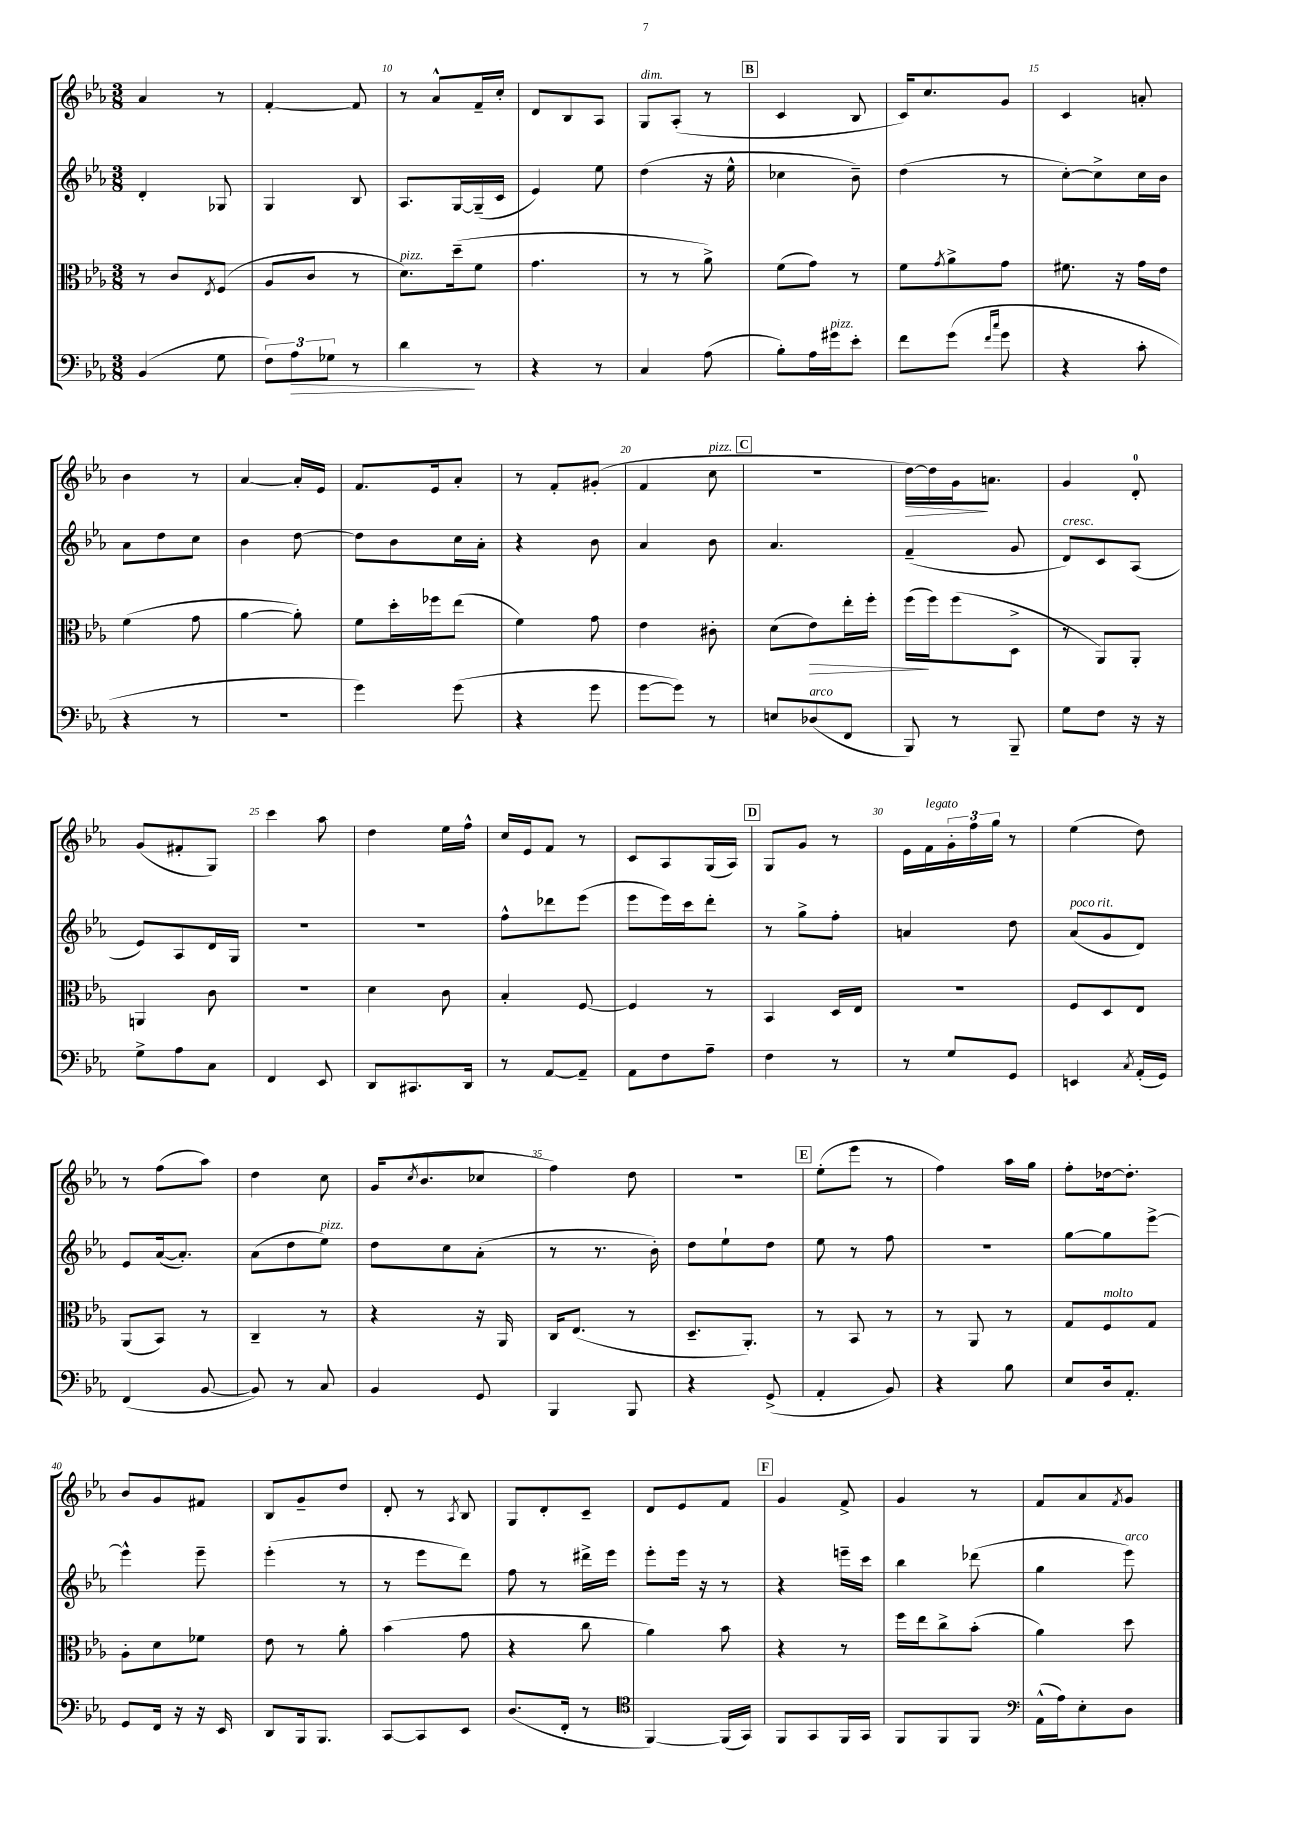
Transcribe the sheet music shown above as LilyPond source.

<<
\new StaffGroup <<
\new Staff = "s0" {
    \clef treble \key ees \major \numericTimeSignature \time 3/8
    aes'4 r8 |
    f'4~-. f'8 |
    r8 aes'8-^ f'16-- c''16-. |
    d'8 bes8 aes8 |
    g8^\markup { \italic "dim." } aes8-.( r8 |
    \mark \markup { \box "B" } c'4 bes8 |
    c'16) c''8. g'8 |
    c'4 a'8-. |
    bes'4 r8 |
    aes'4~ aes'16-. ees'16 |
    f'8. ees'16 aes'8-. |
    r8 f'8-. gis'8-.( |
    f'4 c''8^\markup { \italic "pizz." } |
    \mark \markup { \box "C" } R4. |
    d''16~\>) d''16 g'16\! a'8. |
    g'4 d'8-0-. |
    g'8( fis'8-. g8) |
    c'''4 aes''8 |
    d''4 ees''16 f''16-^ |
    c''16 ees'16 f'8 r8 |
    c'8 aes8 g16( aes16) |
    \mark \markup { \box "D" } g8 g'8 r8 |
    ees'16 f'16^\markup { \italic "legato" } \tuplet 3/2 { g'16-. f''16 g''16 } r8 |
    ees''4( d''8) |
    r8 f''8( aes''8) |
    d''4 c''8 |
    g'16( \acciaccatura { c''8 } bes'8. ces''8 |
    f''4) d''8 |
    R4. |
    \mark \markup { \box "E" } ees''8-.( ees'''8 r8 |
    f''4) aes''16 g''16 |
    f''8-. des''16~ des''8.-. |
    bes'8 g'8 fis'8 |
    bes8 g'8-- d''8 |
    d'8-. r8 \acciaccatura { aes8 } bes8 |
    g8 d'8-. c'8-- |
    d'8 ees'8 f'8 |
    \mark \markup { \box "F" } g'4 f'8-> |
    g'4 r8 |
    f'8 aes'8 \acciaccatura { f'8 } g'8 \bar "|." |
}
\new Staff = "s1" {
    \clef treble \key ees \major \numericTimeSignature \time 3/8
    d'4-. ges8 |
    g4 bes8 |
    aes8. g16~ g16--( c'16 |
    ees'4) ees''8 |
    d''4( r16 ees''16-^ |
    \mark \markup { \box "B" } ces''4 bes'8--) |
    d''4( r8 |
    c''8~-.) c''8-> c''16 bes'16 |
    aes'8 d''8 c''8 |
    bes'4 d''8~ |
    d''8 bes'8 c''16 aes'16-. |
    r4 bes'8 |
    aes'4 bes'8 |
    \mark \markup { \box "C" } aes'4. |
    f'4--( g'8 |
    d'8^\markup { \italic "cresc." }) c'8 aes8( |
    ees'8) aes8 d'16 g16 |
    R4. |
    R4. |
    f''8-^ des'''8 ees'''8( |
    ees'''8 ees'''16) c'''16 d'''8-. |
    \mark \markup { \box "D" } r8 g''8-> f''8-. |
    a'4 d''8 |
    aes'8^\markup { \italic "poco rit." }( g'8 d'8) |
    ees'8 aes'16~( aes'8.-.) |
    aes'8( d''8 ees''8^\markup { \italic "pizz." }) |
    d''8 c''8 aes'8-.( |
    r8 r8. bes'16-.) |
    d''8 ees''8-! d''8 |
    \mark \markup { \box "E" } ees''8 r8 f''8 |
    R4. |
    g''8~ g''8 ees'''8~-> |
    ees'''4-^ ees'''8-- |
    ees'''4-.( r8 |
    r8 ees'''8 d'''8) |
    f''8 r8 dis'''16-> ees'''16 |
    ees'''8-. ees'''16 r16 r8 |
    \mark \markup { \box "F" } r4 e'''16-- c'''16 |
    bes''4 des'''8( |
    g''4 ees'''8^\markup { \italic "arco" }) \bar "|." |
}
\new Staff = "s2" {
    \clef alto \key ees \major \numericTimeSignature \time 3/8
    r8 c'8 \acciaccatura { ees8 } f8( |
    aes8 c'8 r8 |
    d'8.^\markup { \italic "pizz." }) d''16--( f'8 |
    g'4. |
    r8 r8 aes'8->) |
    \mark \markup { \box "B" } f'8( g'8) r8 |
    f'8 \acciaccatura { g'8 } aes'8-> g'8 |
    fis'8. r16 g'16 ees'16 |
    f'4( g'8 |
    aes'4~ aes'8-.) |
    f'8 d''16-. fes''16 ees''8( |
    f'4) g'8 |
    ees'4 cis'8-. |
    \mark \markup { \box "C" } d'8( ees'8\>) ees''16-. f''16-. |
    f''16\!( f''16) f''8( d8-> |
    r8 aes,8) aes,8-. |
    a,4 c'8 |
    R4. |
    d'4 c'8 |
    bes4-. f8~ |
    f4 r8 |
    \mark \markup { \box "D" } bes,4 d16 ees16 |
    R4. |
    f8 d8 ees8 |
    aes,8( bes,8) r8 |
    c4-- r8 |
    r4 r16 aes,16 |
    c16 ees8.( r8 |
    d8.-- aes,8.-.) |
    \mark \markup { \box "E" } r8 bes,8 r8 |
    r8 aes,8 r8 |
    g8 f8^\markup { \italic "molto" } g8 |
    aes8-. d'8 fes'8 |
    ees'8 r8 aes'8-. |
    bes'4( g'8 |
    r4 c''8 |
    aes'4) bes'8 |
    \mark \markup { \box "F" } r4 r8 |
    f''16 ees''16 c''8-> bes'8-.( |
    aes'4) d''8 \bar "|." |
}
\new Staff = "s3" {
    \clef bass \key ees \major \numericTimeSignature \time 3/8
    bes,4( g8 |
    \tuplet 3/2 { f8) aes8\> ges8 } r8 |
    d'4\! r8 |
    r4 r8 |
    c4 aes8( |
    \mark \markup { \box "B" } bes8-.) aes16 gis'16^\markup { \italic "pizz." } ees'8-. |
    f'8 g'8( \grace { f'16 c''16 } g'8 |
    r4 c'8-. |
    r4 r8 |
    R4. |
    g'4) g'8( |
    r4 g'8 |
    g'8~ g'8) r8 |
    \mark \markup { \box "C" } e8 des8^\markup { \italic "arco" }( f,8 |
    bes,,8) r8 bes,,8-- |
    g8 f8 r16 r16 |
    g8-> aes8 c8 |
    f,4 ees,8 |
    d,8 cis,8. d,16 |
    r8 aes,8~ aes,8-- |
    aes,8 f8 aes8-- |
    \mark \markup { \box "D" } f4 r8 |
    r8 g8 g,8 |
    e,4 \acciaccatura { c8 } aes,16-.( g,16) |
    f,4( bes,8~ |
    bes,8) r8 c8 |
    bes,4 g,8 |
    bes,,4 bes,,8 |
    r4 g,8->( |
    \mark \markup { \box "E" } aes,4-. bes,8) |
    r4 bes8 |
    ees8 d16 aes,8.-. |
    g,8 f,16 r16 r16 ees,16 |
    d,8 bes,,16 bes,,8. |
    c,8~ c,8 ees,8 |
    d8.( f,16-. r8 |
    \clef tenor f,4~) f,16( g,16) |
    \mark \markup { \box "F" } f,8 g,8 f,16 g,16 |
    f,8 f,8 f,8 |
    \clef bass aes,16-^( aes16) ees8-. d8 \bar "|." |
}
>>
>>
\layout { \context { \Score currentBarNumber = #8 \override BarNumber.break-visibility = ##(#f #t #t) barNumberVisibility = #(every-nth-bar-number-visible 5) } }
